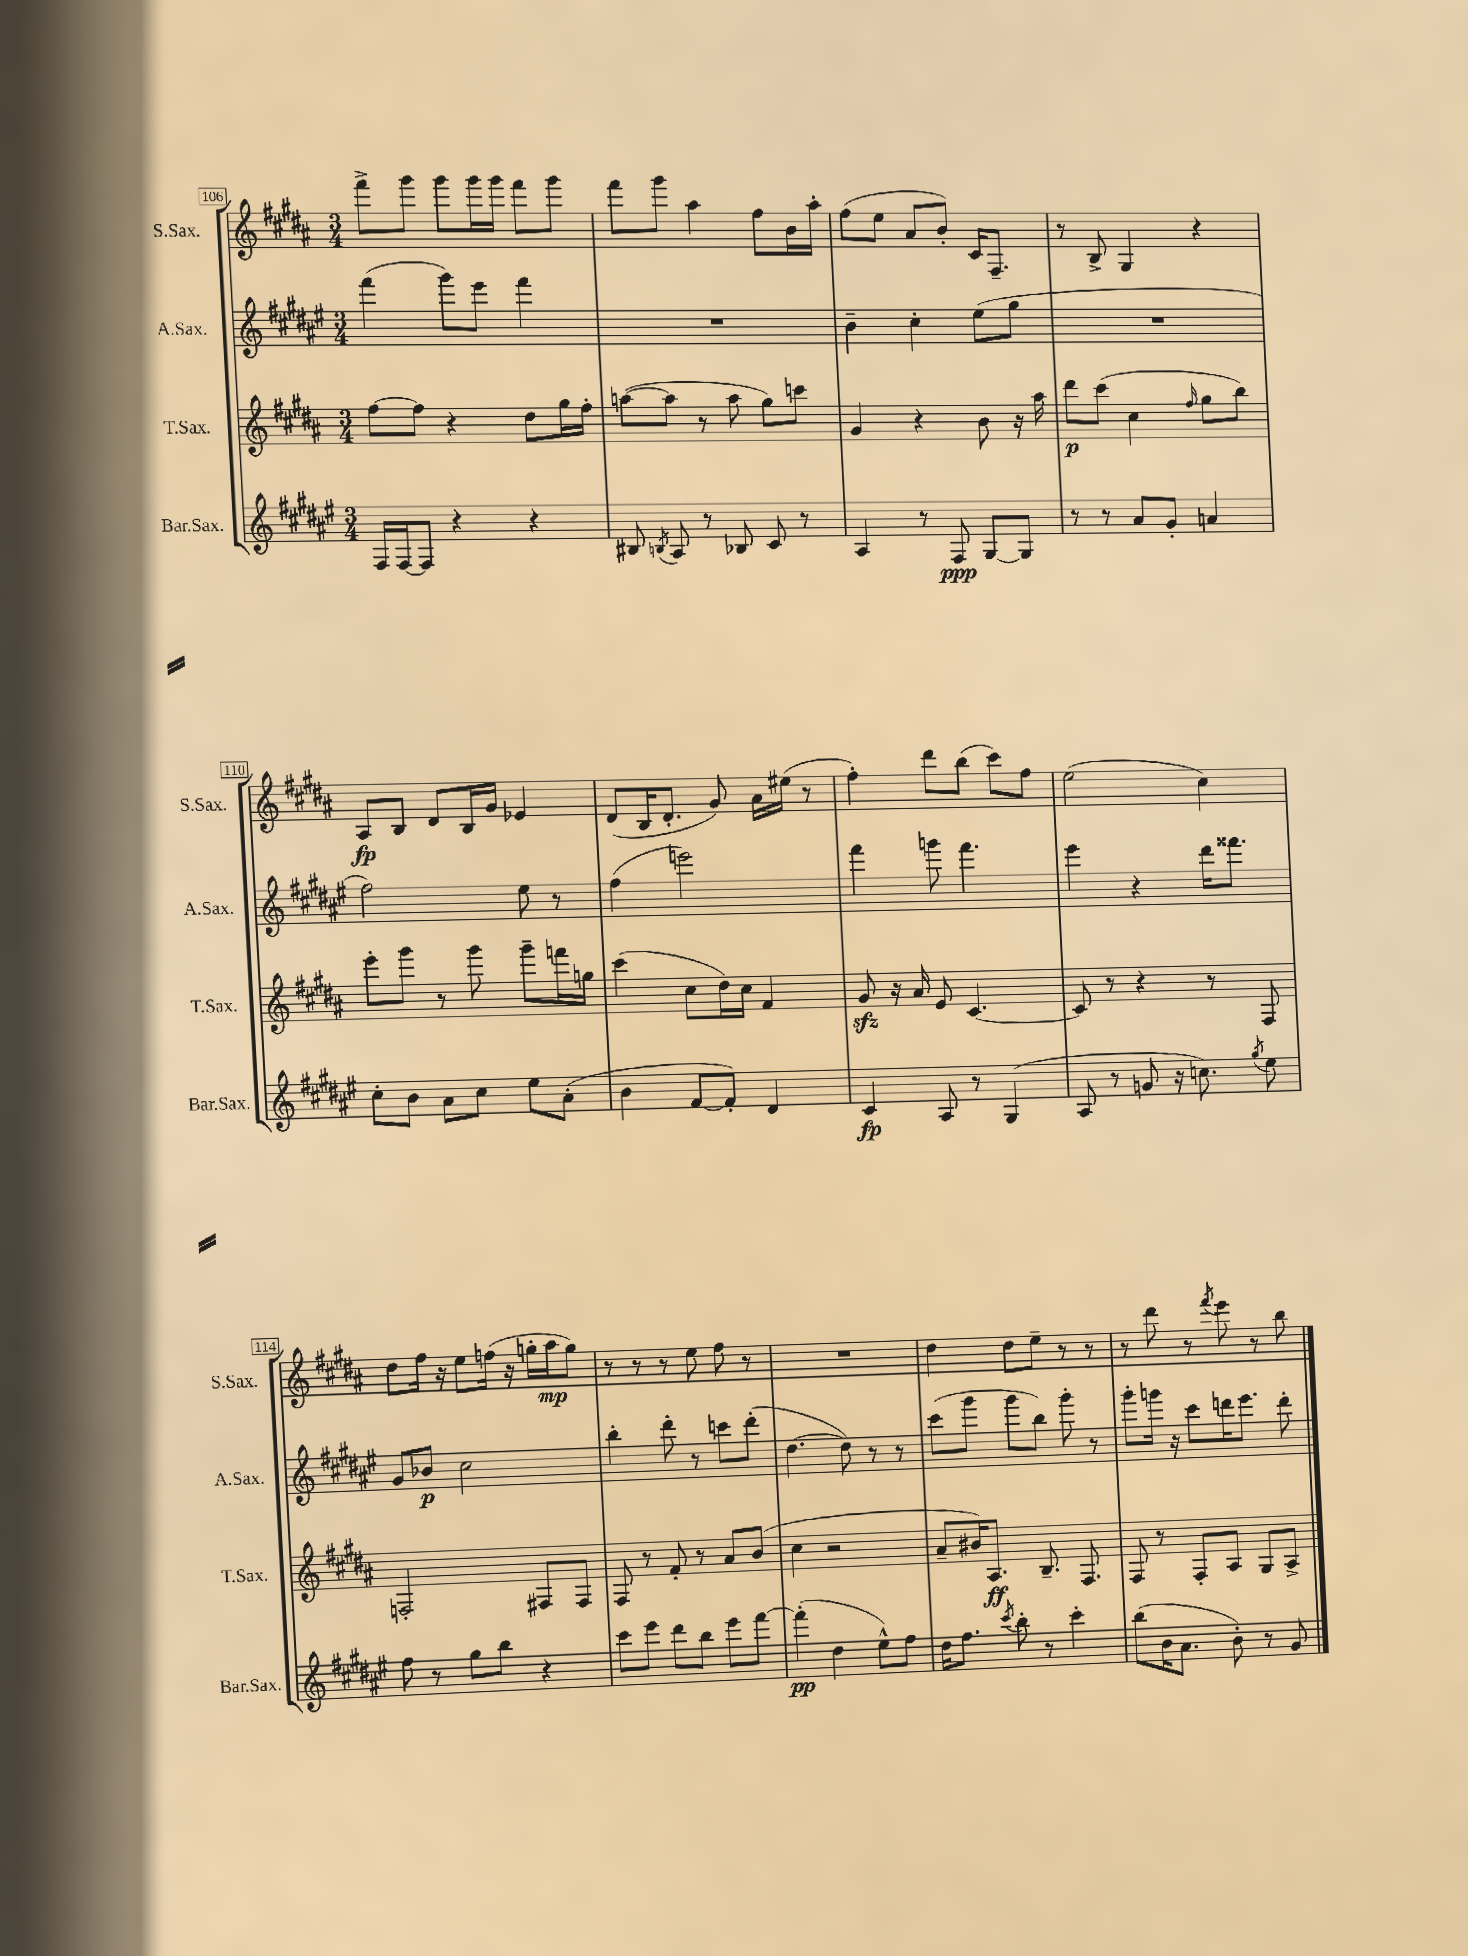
<<
\new StaffGroup <<
\new Staff = "s0" \with { instrumentName = "S.Sax." shortInstrumentName = "S.Sax." } {
    \clef treble \key b \major \numericTimeSignature \time 3/4
    \autoBeamOff fis'''8[-> gis'''8] gis'''8[ gis'''16 gis'''16] fis'''8[ gis'''8] |
    fis'''8[ gis'''8] ais''4 fis''8[ b'16 ais''16]-. |
    fis''8[( e''8] ais'8[ b'8]-.) cis'16[ fis8.]-- |
    r8 b8-> gis4 r4 |
    ais8[\fp b8] dis'8[ b16 gis'16] ees'4 |
    dis'8[( b16 dis'8.]-. gis'8) ais'16[ eis''16]( r8 |
    fis''4-.) dis'''8[ b''8]( cis'''8[) fis''8] |
    e''2( cis''4) |
    dis''8[ fis''16] r16 e''8[ f''16]( r16 g''16[-. ais''16\mp g''8]) |
    r8 r8 r8 e''8 fis''8 r8 |
    R2. |
    dis''4 dis''8[ e''8]-- r8 r8 |
    r8 dis'''8 r8 \acciaccatura { fis'''8 } e'''8 r8 b''8 \bar "|." |
}
\new Staff = "s1" \with { instrumentName = "A.Sax." shortInstrumentName = "A.Sax." } {
    \clef treble \key fis \major \numericTimeSignature \time 3/4
    \autoBeamOff fis'''4( gis'''8[) eis'''8] fis'''4 |
    R2. |
    b'4-- cis''4-. eis''8[( gis''8] |
    R2. |
    fis''2) eis''8 r8 |
    fis''4( e'''2) |
    fis'''4 g'''8 fis'''4. |
    eis'''4 r4 dis'''16[ fisis'''8.] |
    gis'8[ bes'8]\p cis''2 |
    b''4-. dis'''8-. r8 c'''8[ dis'''8]-.( |
    dis''4.~ dis''8) r8 r8 |
    cis'''8[( gis'''8] gis'''8[ b''8]) gis'''8-. r8 |
    gis'''8[-. g'''16] r16 cis'''8[ d'''16 eis'''8.] d'''8-. \bar "|." |
}
\new Staff = "s2" \with { instrumentName = "T.Sax." shortInstrumentName = "T.Sax." } {
    \clef treble \key b \major \numericTimeSignature \time 3/4
    \autoBeamOff fis''8[~ fis''8] r4 dis''8[ gis''16 fis''16]-. |
    a''8[~( a''8] r8 a''8 gis''8[) c'''8] |
    gis'4 r4 b'8 r16 ais''16 |
    dis'''8[\p cis'''8]( cis''4 \grace { fis''16 } gis''8[ b''8]) |
    e'''8[-. gis'''8] r8 gis'''8 gis'''8[-- f'''16 g''16] |
    cis'''4( cis''8[ dis''16) cis''16] fis'4 |
    gis'8\sfz r16 ais'16 e'8 cis'4.~ |
    cis'8 r8 r4 r8 fis8 |
    f2-. fis8[ fis8] |
    fis8 r8 fis'8-. r8 ais'8[ b'8]( |
    cis''4 r2 |
    ais'8[-- bis'16) ais8.]\ff b8.-- fis8. |
    fis8 r8 fis8[-. ais8] gis8[ ais8]-> \bar "|." |
}
\new Staff = "s3" \with { instrumentName = "Bar.Sax." shortInstrumentName = "Bar.Sax." } {
    \clef treble \key fis \major \numericTimeSignature \time 3/4
    \autoBeamOff fis16[ fis16~ fis8] r4 r4 |
    bis8 \acciaccatura { b8 } ais8 r8 bes8 cis'8 r8 |
    ais4 r8 fis8\ppp gis8[~ gis8] |
    r8 r8 ais'8[ gis'8]-. a'4 |
    cis''8[-. b'8] ais'8[ cis''8] eis''8[ ais'8]-.( |
    b'4 fis'8[~ fis'8]-.) dis'4 |
    cis'4\fp ais8 r8 gis4( |
    ais8 r8 g'8 r16 c''8.) \acciaccatura { gis''8 } eis''8 |
    fis''8 r8 gis''8[ b''8] r4 |
    cis'''8[ eis'''8] dis'''8[ b''8] eis'''8[ fis'''8]~ |
    fis'''4-.\pp( dis''4 eis''8[-^) fis''8] |
    dis''16[ fis''8.] \acciaccatura { cis'''8 } b''8-. r8 cis'''4-. |
    b''8[( b'16 ais'8.] b'8-.) r8 gis'8 \bar "|." |
}
>>
>>
\layout { \context { \Score currentBarNumber = #106 \override BarNumber.stencil = #(make-stencil-boxer 0.1 0.3 ly:text-interface::print) } }
